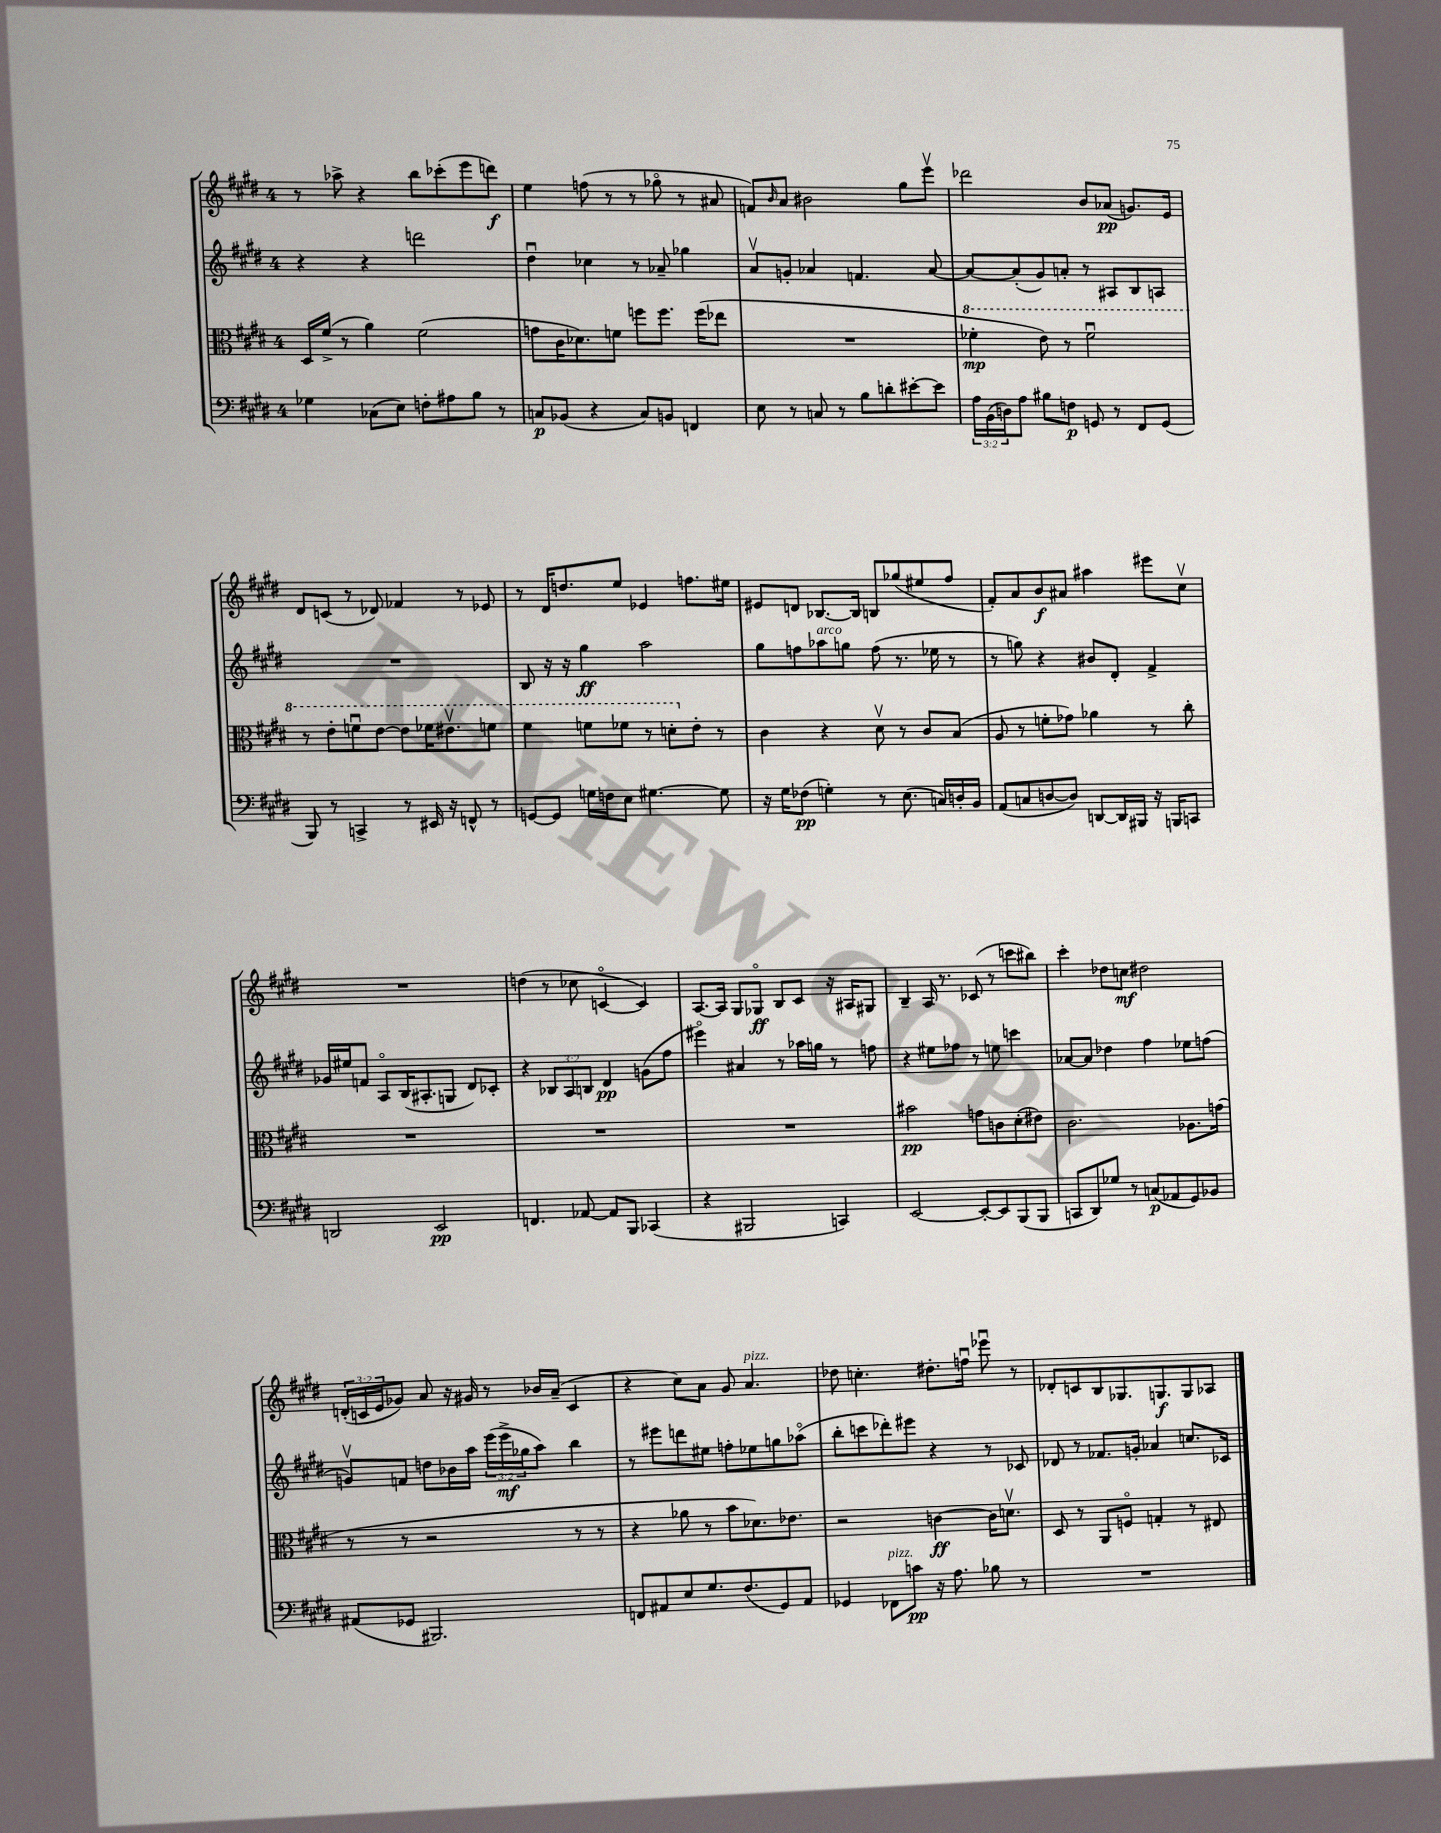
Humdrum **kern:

**kern	**kern	**kern	**kern
*staff4	*staff3	*staff2	*staff1
*clefF4	*clefC3	*clefG2	*clefG2
*k[f#c#g#d#]	*k[f#c#g#d#]	*k[f#c#g#d#]	*k[f#c#g#d#]
*M4/4	*M4/4	*M4/4	*M4/4
4G-	16D#	4r	8r
.	(16f#^	.	.
.	8r	.	8aa-^
(8C-	4a)	4r	4r
8E)	.	.	.
8F'	(2f#	2ddd	8bb
8A#	.	.	(8ccc-'
8B	.	.	8eee
8r	.	.	8ddd)
=	=	=	=
8C	8g	4dd#u	4ee
(8BB-	16c#	.	.
.	8.d-)	.	.
4r	.	4cc-	(8ff
.	8f	.	8r
8C)	8ff	8r	8r
8BB	8.ff	8a-~	8gg-o
4FF	.	4gg-	8r
.	(16ff	.	.
.	8ee-	.	8a#
=	=	=	=
8E	1r	8av	8f)
.	.	.	16qqb
8r	.	8g'	8a
8C	.	4a-	2b#
8r	.	.	.
8B	.	4.f	.
8d'	.	.	.
[8e#'	.	.	8gg#
8e#]	.	[8a-	8eeev
=	=	=	=
24A	4ff-'	8a-_	2ddd-
(24BB	.	.	.
24D)	.	.	.
8A	.	(8a-']	.
8B#	8ee)	8g#)	.
8F	8r	8a'	.
8GG	2ff-u	8r	8b
8r	.	8A#	(8a-
8FF#	.	8B	8.g)
(8GG	.	8A	.
.	.	.	16e
=	=	=	=
8BBB)	8r	1r	8d#
8r	8ee'	.	(8c
4CC^	8ffu	.	8r
.	[8ee	.	8d-)
8r	8ee]	.	4f-
16EE#	16ff-	.	.
16r	8.ee#v	.	.
8FF^^	.	.	8r
8r	8ff	.	8e-
=	=	=	=
[8GG	4ff#	8B	8r
8GG]	.	16r	16d#
.	.	16r	8.dd
16G	8ff	4gg#	.
16F	.	.	.
8E	8ff-	.	8ee
[4.G#	8r	2aa	4e-
.	8dd'	.	.
.	8e'	.	8.ff
8G#]	8r	.	.
.	.	.	16ee#
=	=	=	=
16r	4c#	8gg#	8e#
16G#	.	.	.
(8F-	.	8ff	8d
4G')	4r	8aa-	[8.B-
.	.	8gg	.
.	.	.	16B-]
8r	8d#v	(8ff	8B
(8.E	8r	8.r	(8gg-
.	8c#	.	8ee#
16C)	.	16ee-	.
16D'	(8B	8r	8ff#
16BB	.	.	.
=	=	=	=
(8AA	8A	8r	8f#')
8C	8r	8gg)	8a
[8D	8f'	4r	8b
8D])	8g-)	.	8a#
[8DD	4a-	8b#	4aa#
16DD]	.	8d#'	.
16BBB#	.	.	.
16r	8r	4f#^	8eee#
16BBB	.	.	.
8CC	8cc#'	.	8cc#v
=	=	=	=
2DD	1r	16g-	1r
.	.	16ee#	.
.	.	8f	.
.	.	8Ao	.
.	.	(16B	.
.	.	8.A#'	.
2EE	.	.	.
.	.	8G	.
.	.	8d#)	.
.	.	8c-'	.
=	=	=	=
4.FF	1r	4r	(4dd
.	.	12B-	8r
.	.	12A	.
[8AA-	.	.	8cc-
.	.	12B	.
8AA-]	.	4d#	[4co
8BBB	.	.	.
(4CC-	.	(8g	4c])
.	.	8ff#	.
=	=	=	=
4r	1r	4eee#o)	[8.A
.	.	.	16A]
2BBB#	.	4a#	8G#
.	.	.	8G-o
.	.	8r	8B
.	.	16aa-	8c#
.	.	16gg	.
4CC)	.	8r	16r
.	.	.	16A#
.	.	8ff	8G#
=	=	=	=
[2EE	2b#	4r	4B~
.	.	8ee#	16A
.	.	.	8.r
.	.	8ff-	.
8EE'_	8g	8r	(8c-
8EE]	8c	8ee	8r
(8BBB	(8d#'	4ccc	8ccc
8BBB	8e#)	.	8bb#)
=	=	=	=
8CC	2.c#	[8a-	4ccc#'
8DD#)	.	8a-]	.
8G-	.	4dd-	8dd-
8r	.	.	8cc
(8C	.	4ff#	2dd#
8AA-	.	.	.
8GG#)	8.A-	8ee-	.
8BB-	.	(8ff	.
.	(16g	.	.
=	=	=	=
(8AA#	8r	8gv)	(24d'
.	.	.	24c
.	.	.	24e
8GG-	8r	8f	8g-)
2.BBB#)	2r	8dd	8a
.	.	16b-	16r
.	.	16aa	16g#
.	.	(24eee	8r
.	.	24eee^	.
.	.	24gg-	.
.	.	8aa)	16b-
.	.	.	(16a~
.	8r	4bb	4c
.	8r	.	.
=	=	=	=
8FF	4r	8r	4r
8AA#	.	8eee#	.
8E	8a-	8ddd	8cc#)
8.G#	8r	8ee#	8a
.	8b	8ff'	8g#
(8.F#	.	.	.
.	8.d-)	8ee-	4.a
8GG#)	.	8gg	.
.	8.e-	.	.
8AA#	.	(8aa-o	.
=	=	=	=
4GG-	2r	8bb'	8dd-
.	.	8ccc	4.cc'
8FF-	.	8ddd-')	.
8c	.	8eee#	.
16r	[4c	4r	8.dd#'
8.A	.	.	.
.	.	.	16ffu
8B-	16c]	8r	8eee-u
.	8.dv	.	.
8r	.	8c-	8r
=	=	=	=
1r	8D#	8d-	8d-'
.	8r	8r	8c
.	8AA	8.f-	8B
.	8Fo	.	8.G-
.	.	16g'	.
.	4G'	4a-	.
.	.	.	8.G
.	8r	8.cc	8G
.	8E#	.	8A-
.	.	16c-	.
==	==	==	==
*-	*-	*-	*-
